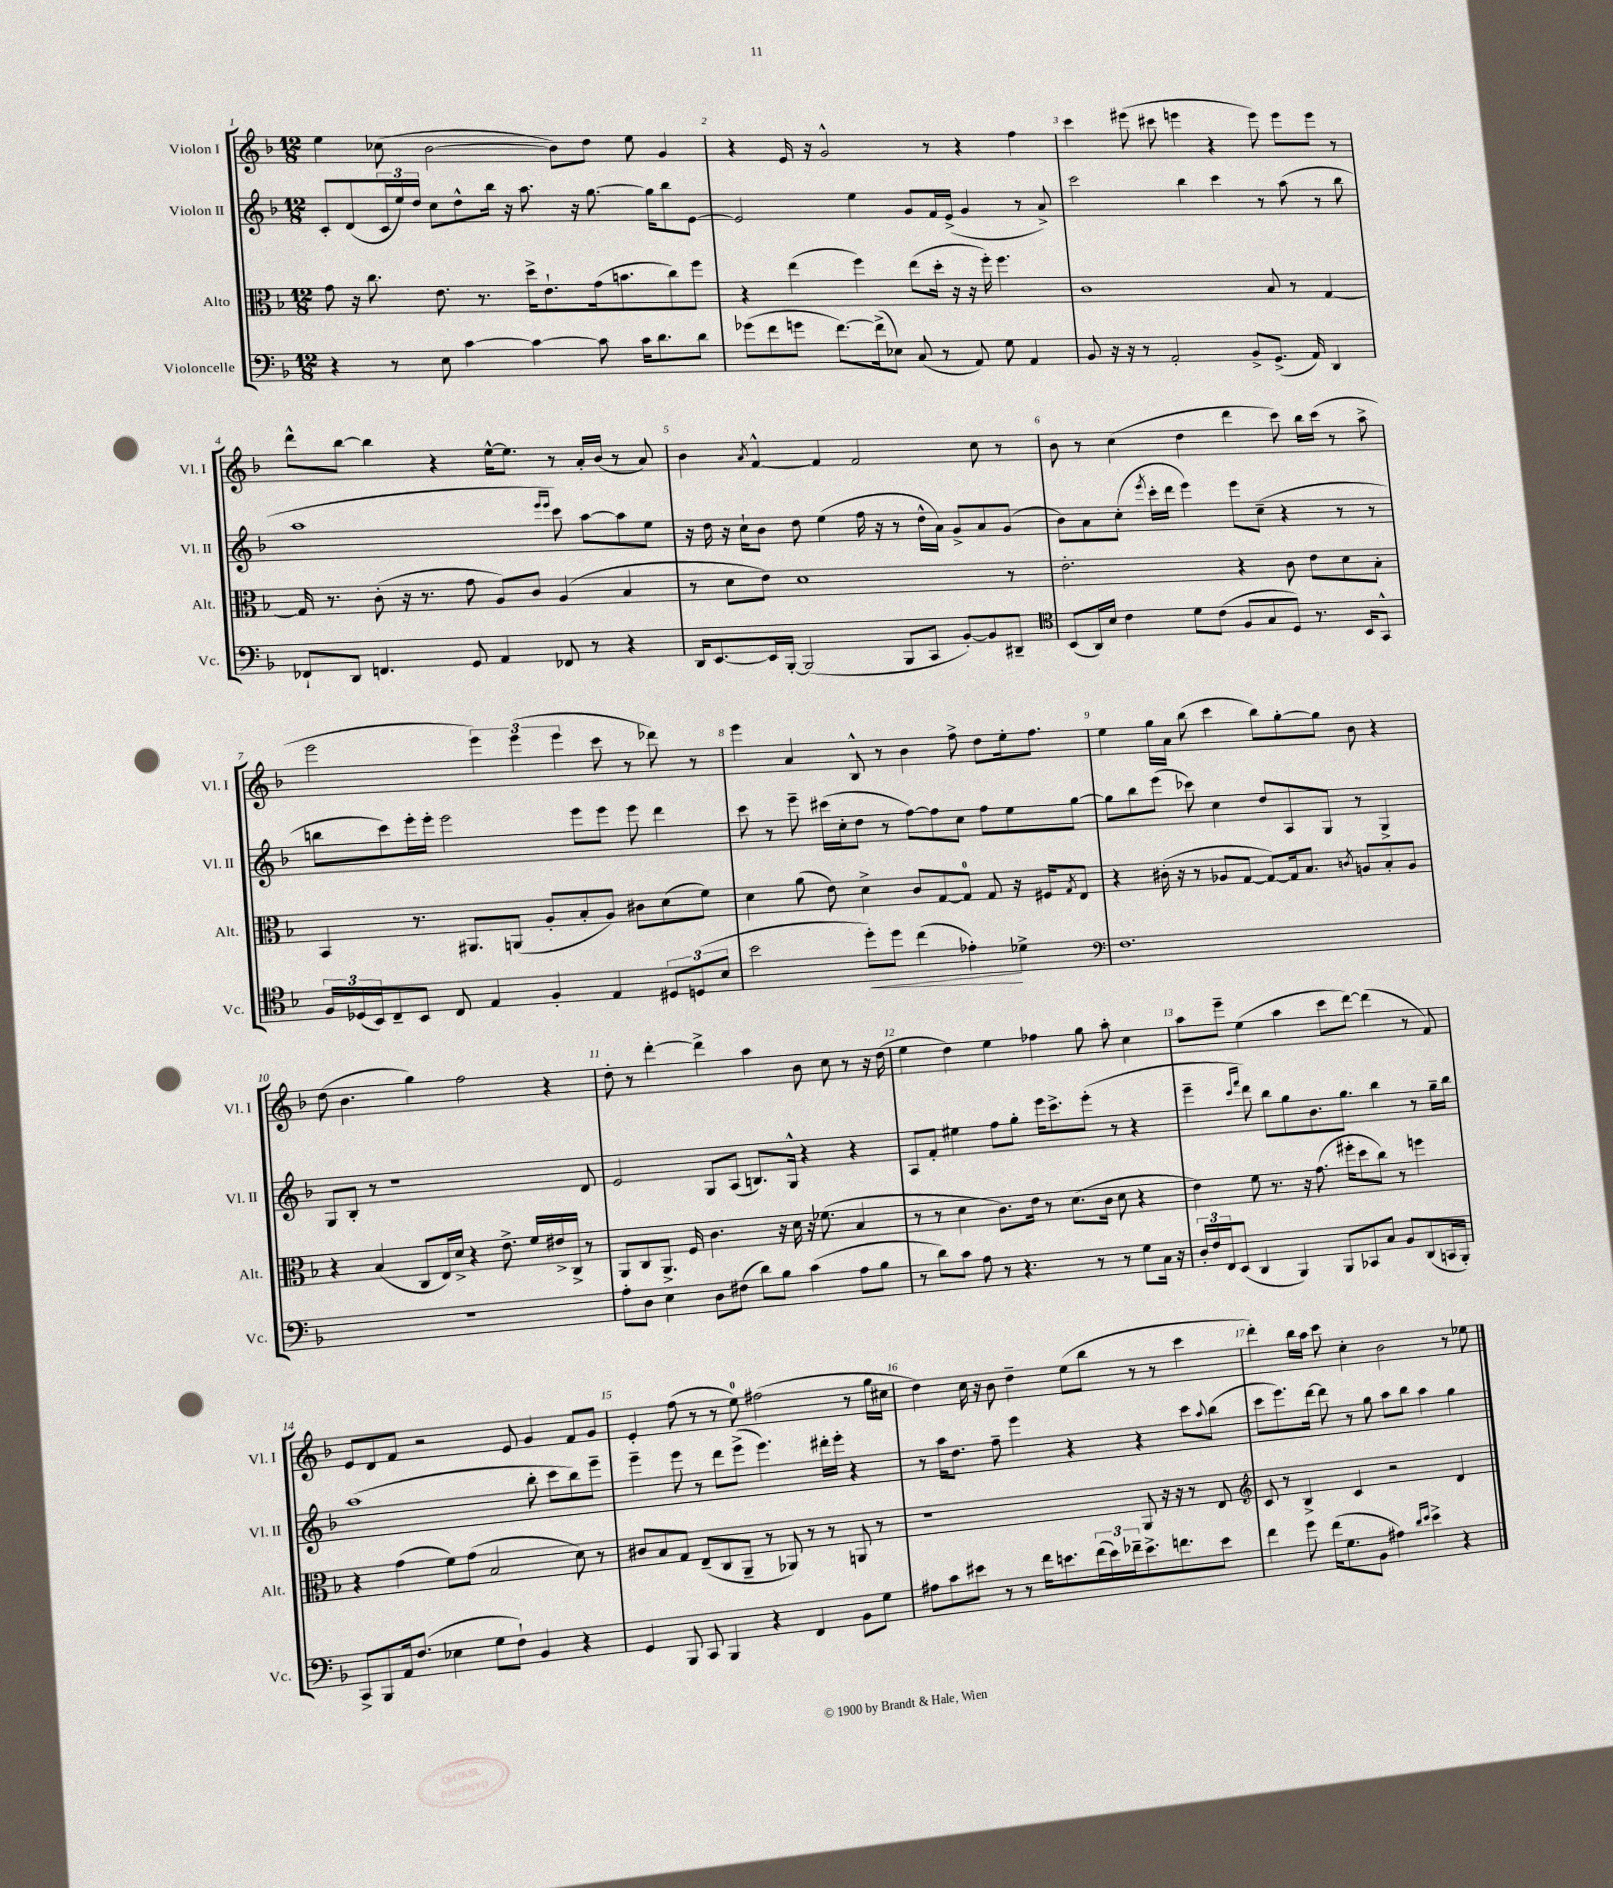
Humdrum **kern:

**kern	**kern	**kern	**kern
*staff4	*staff3	*staff2	*staff1
*clefF4	*clefC3	*clefG2	*clefG2
*k[b-]	*k[b-]	*k[b-]	*k[b-]
*M12/8	*M12/8	*M12/8	*M12/8
4r	8g	8c'	4ee
.	16r	(8d	.
.	8.cc	.	.
8r	.	24c	(8cc-
.	.	24ee)	.
.	.	24dd	.
8E	8.e	8cc	[2b-
[4c	.	8dd^^	.
.	8.r	.	.
.	.	16bb-	.
.	.	16r	.
4c_	16dd^	8.aa	.
.	8.e`	.	.
.	.	.	8b-])
.	.	16r	.
8c]	(16g	[8.gg	8dd
.	8.b	.	.
16c	.	.	8ee
8.d	.	16gg]	.
.	8cc)	8bb-	4g
8d	8ff	[8e	.
=	=	=	=
(8g-	4r	2e]	4r
8f	.	.	.
8g	(4ee	.	16e
.	.	.	16r
[8.f)	.	.	2g^^
.	4ff)	4ee	.
(16f^]	.	.	.
8E-)	.	.	.
(8C	(8ee	8g	.
8r	16dd'	16f	8r
.	16r	(16e^	.
8AA)	16r	4g	4r
.	16ff')	.	.
8G	4.ff	.	.
4AA	.	8r	4ff
.	.	8a^)	.
=	=	=	=
8BB-	1c	2ccc	4ccc
16r	.	.	.
16r	.	.	.
8r	.	.	(8eee#
2AA'	.	.	8ccc#
.	.	4bb-	4eee
.	.	4ccc	4r
8BB-^	.	.	.
(8.GG^	8B-	8r	8eee)
.	8r	(8aa	8eee
16AA)	.	.	.
4DD	[4G	8r	8eee
.	.	8bb-	8r
=	=	=	=
8FF-`	16G]	1aa	8ddd^^
.	8.r	.	.
8DD	.	.	[8bb-
4.FF	(8c'	.	4bb-]
.	16r	.	.
.	8.r	.	.
.	.	.	4r
8GG	8g	.	.
4AA	8A)	.	[16ee^^
.	.	.	8.ee]
.	8c	.	.
.	.	16qqeee	.
.	.	16qqeee	.
8FF-	(4A	8ccc)	8r
8r	.	[8aa	16a'
.	.	.	(16b-
4r	4B-	8aa]	8r
.	.	8ee	8a)
=	=	=	=
16DD	8r	16r	4b-
[8.EE	.	16dd	.
.	8d	16r	.
.	.	16cc`	.
.	.	.	8qa
16EE]	8e)	8b-	[4f^^
[16BBB-'	.	.	.
(2BBB-]	1d	8dd	.
.	.	(4ee	4f]
.	.	16ff	2f
.	.	16r	.
8BBB-	.	8r	.
8CC	.	16dd^^	.
.	.	16a)	.
[8BB-')	.	8g^	.
8BB-]	.	8a	8cc
8DD#~	8r	(8g	8r
=	=	=	=
*clefC4	*	*	*
(8BB-	2.e'	8b-)	8b-
16AA)	.	8a	8r
16B-	.	.	.
4c	.	(8cc'	(4cc
.	.	8qeee	.
.	.	16ccc'	.
.	.	16ddd	.
8d	.	4eee)	4dd
(8c	.	.	.
8F	4r	8eee	4ddd
8G	.	(8cc~	.
8D)	8c	4r	8ccc)
8.r	8e	.	16bb-
.	.	.	(16ccc
.	8d	8r	8r
16BB-	.	.	.
8GG^^	8B-'	8r	8aa^
=	=	=	=
24F	4BB-	8bb	2eee
(24D-	.	.	.
24BB-)	.	.	.
8C~	.	8ccc)	.
8BB-	8.r	16eee'	.
.	.	16eee'	.
8C	.	2eee	.
.	8.AA#	.	.
4E	.	.	6eee)
.	(8AA	.	.
.	.	.	(6eee
4F'	8A'	.	.
.	.	.	6eee
.	8B-'	8eee	.
4E	8A)	8eee	8ccc
.	8c#	8eee	8r
12D#	(8d	4ddd	8ddd-)
(12D	.	.	.
.	8f)	.	8r
12B-	.	.	.
=	=	=	=
2b-	4d	8ccc	4eee
.	.	8r	.
.	(8a	8eee~	4a
.	8e)	(16ccc#	.
.	.	16cc'	.
8dd')	4d^	8dd	8B-^^
8dd	.	8r	8r
(4cc	8c	[8ff)	4b-
.	[8G	8ff]	.
4e-')	8G]	8cc	8ff^
.	8G	8ff	8dd
4d-^	16r	8ee	16ee'
.	16F#	.	8.ff
.	8qG	.	.
.	8E	[8gg	.
=	=	=	=
*clefF4	*	*	*
1.F	4r	8gg]	4ee
.	.	8bb-	.
.	(16c#'	(8eee	16gg
.	16r	.	16a
.	8r	8ccc-)	(8bb-
.	8A-	4cc	4ccc
.	[8G	.	.
.	8G_)	8dd	8bb-)
.	16G]	8A	[8gg'
.	8.B-	.	.
.	.	8G	8gg]
.	8qc	.	.
.	8A	8r	8b-
.	8B-'	4G^	4r
.	8A	.	.
=	=	=	=
1.r	4r	8G	(8dd
.	.	8B-'	4.b-
.	(4B-	8r	.
.	.	1r	.
.	8C	.	4gg)
.	16E)	.	.
.	16d^	.	.
.	4r	.	2ff
.	8.e^	.	.
.	16f	.	.
.	16e#^	.	4r
.	16C^	.	.
.	8r	8d	.
=	=	=	=
8A'	8AA	2e	8dd'
8D	8C	.	8r
4E	8.AA^	.	[4ddd'
.	16F	.	.
8D	4.c	8G	4ddd^]
(8F#	.	(8A	.
8d)	.	8.B)	4aa
8B-	16r	.	.
.	16d	16G^^	.
(4c	16r	4r	8b-
.	(8.f-	.	.
.	.	.	8cc
8A	4B-	4r	8r
8B-	.	.	16r
.	.	.	(16dd
=	=	=	=
8r	8r	8A	4ee
8d)	8r	8f'	.
8c	4d	4ee#	4dd)
8A	.	.	.
8r	8.c)	8ff	4ee
4.r	.	8gg'	.
.	16e	.	.
.	8r	16eee	4ff-
.	.	8.ccc^	.
.	(8.d	.	.
8r	.	(8eee'	8gg
.	16c	.	.
8r	8d	8r	8aa'
8G	4r	4r	4cc
16C	.	.	.
16r	.	.	.
=	=	=	=
24D'	4e)	4eee~	8aa
24F	.	.	.
24FF	.	.	.
(8EE	.	.	8eee~
.	.	16qqccc	.
.	.	16qqfff	.
4DD	8f	8ddd)	(4ee
.	8.r	8bb-	.
4BBB-)	.	8gg	4aa
.	16r	.	.
.	(8.g	8.b-	.
8BBB-	.	.	8ccc
.	16ff#'	8.gg	.
8CC-	8dd	.	[8ddd)
8C	8cc)	4bb-	(4ddd]
8BB-	8r	.	.
(8DD	4ff	8r	8r
16CC	.	16gg~	8f)
16BBB-')	.	16bb-	.
=	=	=	=
8CC^	4r	(1aa	8e
8BBB-	.	.	8d
16AA	(4g	.	8f
(8.F	.	.	.
.	.	.	2r
4E-	8f)	.	.
.	(8g	.	.
8G	2B-	.	.
8F`)	.	.	8e
4BB-	.	8bb-'	4g
.	.	8ccc	.
4r	8d)	8bb-)	8f
.	8r	8eee~	8g
=	=	=	=
4GG	8c#	4eee~	4e'
.	8B-	.	.
8BBB-	8G	8eee	(8ff
8CC	(8E~	8r	8r
4BBB-	8C	8ddd	8r
.	8AA~	(8eee^	8ee)
4r	8r	4.eee)	(2ff#
.	8AA-)	.	.
4FF	8r	.	.
.	8r	16ddd#'	.
.	.	16eee'	.
8BB-	8AA	4r	8r
8G	8r	.	16gg
.	.	.	16cc#
=	=	=	=
8A#	1r	8r	4dd)
8c	.	16aa	.
.	.	8.dd	.
8e#	.	.	16cc
.	.	.	16r
8r	.	8ff~	8b-
8r	.	4eee	4dd~
16f	.	.	.
8.e	.	.	.
.	.	4r	(8ee
(24f	.	.	8bb-
24e)	.	.	.
24f-~	.	.	.
8.e^	8AA	4r	8r
.	16r	.	8r
8.f	16r	.	.
.	8r	8ccc	4ccc
.	.	8qqaa	.
8e	8E	(8bb-	.
=	=	=	=
*	*clefG2	*	*
4f	8c	8ccc	4ddd')
.	8r	8.eee)	.
8g	4B-^	.	16bb-
.	.	[16ddd	16aa
(16f	.	8ddd]	8ccc
8.G	.	.	.
.	4c	8r	4cc'
8BB-	.	8gg	.
4A#)	2r	8aa	2b-
.	.	8bb-	.
16qqd	.	.	.
16qqe	.	.	.
4e^	.	4aa	.
4r	4d	4gg	8r
.	.	.	8ee-
==	==	==	==
*-	*-	*-	*-
